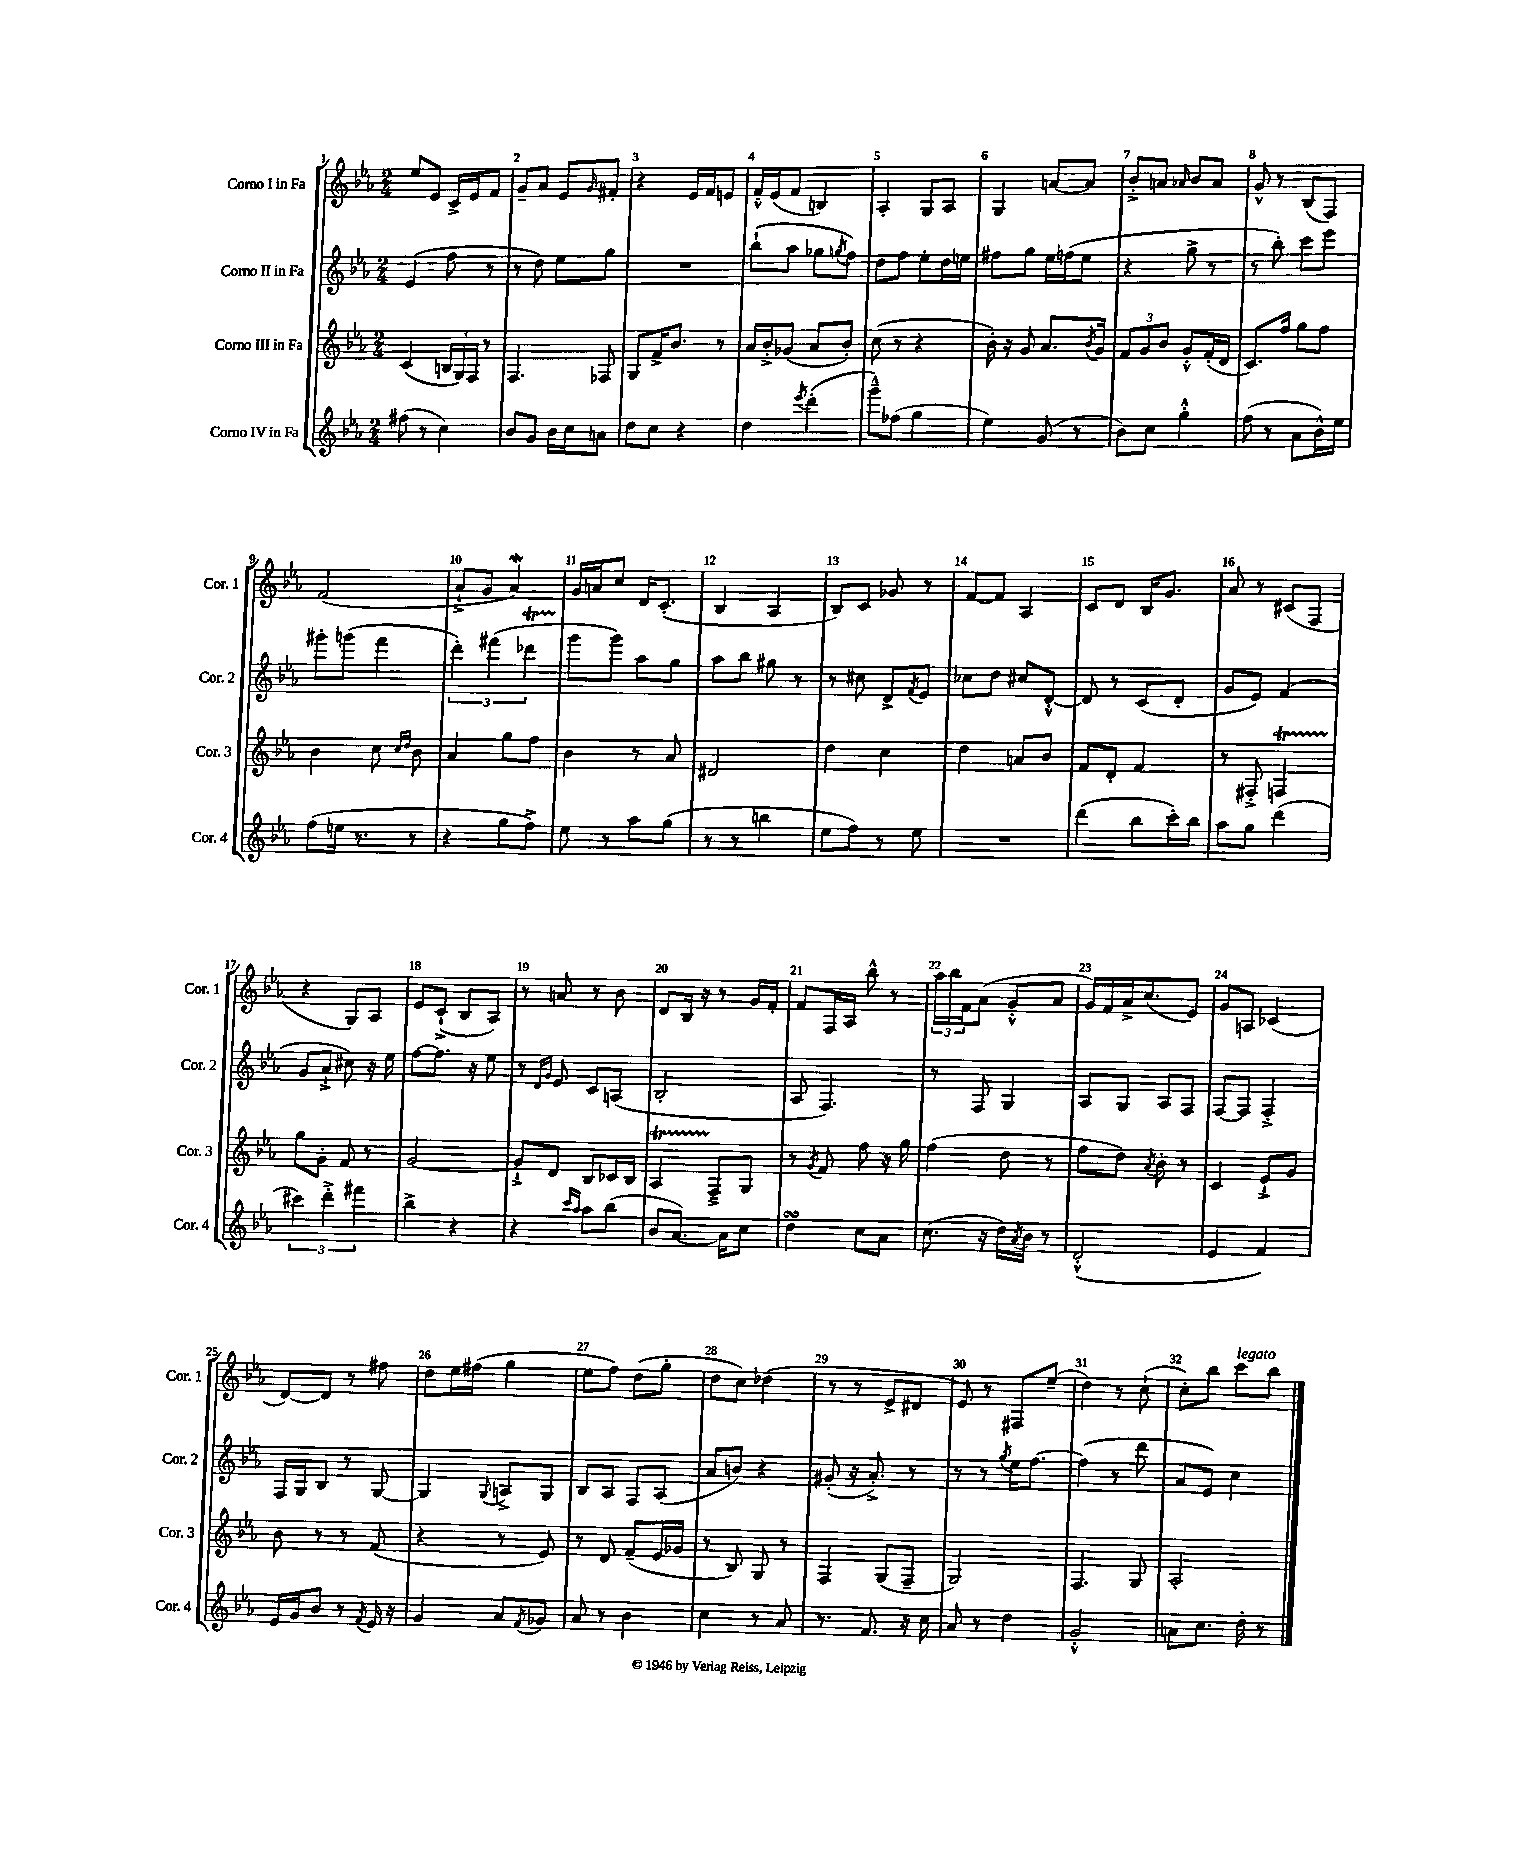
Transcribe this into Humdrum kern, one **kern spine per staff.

**kern	**kern	**kern	**kern
*staff4	*staff3	*staff2	*staff1
*clefG2	*clefG2	*clefG2	*clefG2
*k[b-e-a-]	*k[b-e-a-]	*k[b-e-a-]	*k[b-e-a-]
*M2/4	*M2/4	*M2/4	*M2/4
(8ff#	(4c	(4e-	8ee-
8r	.	.	8e-
4cc)	24B	8ff	16c^
.	24G)	.	.
.	.	.	16e-
.	24F	.	.
.	8r	8r	8f
=	=	=	=
8b-	4.F	8r	8g~
8g	.	8dd)	8a-
16b-	.	8ee-	8e-
16cc	.	.	.
.	.	.	16qqg
8a	8F-	8gg	8f#'
=	=	=	=
8dd	8G	2r	4r
8cc	16f^	.	.
.	8.b-	.	.
4r	.	.	16e-
.	.	.	16f
.	8r	.	8e
=	=	=	=
4dd	16a-	(8bb-`	16f'^^
.	16b-'^	.	(16e-
.	(8g-	8aa-	8f
8qeee-	.	.	.
(4ddd'	8a-	8gg-	4B)
.	.	8qgg	.
.	8b-')	8ff)	.
=	=	=	=
8ggg~^^)	(8cc	8dd	4A-'
(8ff-	8r	8ff	.
4gg	4r	8ee-'	8G
.	.	16dd	8A-
.	.	16ee	.
=	=	=	=
4ee-)	16b-')	8ff#	4G
.	16r	.	.
.	8g	8gg	.
(8g	8.a-	16ee-	[8a
.	.	(16ff	.
8r	.	8ee-	8a]
.	8qb-	.	.
.	16g	.	.
=	=	=	=
8b-)	12f	4r	8b-'^
.	12g	.	.
8cc	.	.	8a
.	12b-	.	.
.	.	.	16qqa-
4gg'^^	8g'^^	8gg^	8b-
.	(16f'	8r	8a-
.	16d	.	.
=	=	=	=
(8ff	8.c)	8r	8g^^
8r	.	8bb-')	8r
.	16ff	.	.
8a-	8gg	8ccc	(8B-
16b-^^)	8ff	8eee-	8F)
16ee-	.	.	.
=	=	=	=
(8ff	4b-	8ggg#'	(2f
16ee	.	(8ggg	.
8.r	.	.	.
.	8cc	4fff	.
.	16qqcc	.	.
.	16qqdd	.	.
8r	8b-	.	.
=	=	=	=
4r	4a-	6ddd')	8a-`^
.	.	.	8g
.	.	(6fff#	.
8gg	8gg	.	4a-)
.	.	6ddd-	.
8ff^)	8ff	.	.
=	=	=	=
8ee-	4b-	8ggg	16g
.	.	.	16a
8r	.	8ggg)	8cc
8aa-	8r	8aa-	16d
.	.	.	(8.c'
(8gg	8a-	8gg	.
=	=	=	=
8r	2d#	8aa-	4B-
8r	.	8bb-	.
4bb	.	8gg#	4A-
.	.	8r	.
=	=	=	=
8ee-	4dd	8r	8B-)
8ff)	.	8cc#	8c
8r	4cc	8d^	8g-
.	.	8qf	.
8ee-	.	8e-	8r
=	=	=	=
2r	4dd	8cc-	[8f
.	.	8dd	8f]
.	8a	8cc#	4A-
.	8b-	[8d'^^	.
=	=	=	=
(4ddd	8f	8d]	8c
.	8d'	8r	8d
8bb-	4f	(8c	16B-
.	.	.	8.g
16ccc')	.	8d'	.
16bb-	.	.	.
=	=	=	=
8aa-	8r	8g	8a-
8gg	8F#'^	8e-)	8r
(4ddd	4F	(4f	(8c#
.	.	.	8F
=	=	=	=
6ccc#)	8gg	8g	4r
.	8g'	8a-`^	.
6ddd'^	.	.	.
.	8f	8cc#)	8G)
6fff#	.	.	.
.	8r	16r	8A-
.	.	16ee-	.
=	=	=	=
4bb-^	[2g	[8ff	8e-
.	.	8.ff]	(8c`^
4r	.	.	8B-
.	.	16r	.
.	.	8ee-	8A-)
=	=	=	=
4r	8g`^]	8r	8r
.	.	16qqd	.
.	.	16qqg	.
.	8d	8e-	8a
16qqccc	.	.	.
16qqaa-	.	.	.
8aa-	8B-	8c	8r
(8bb-	16c-	(8A	8b-
.	16B-	.	.
=	=	=	=
8b-	4A-	2B-'	8d
[8.a-)	.	.	16B-
.	.	.	16r
.	8F~^	.	8r
16a-]	.	.	.
8cc	8G	.	16g
.	.	.	16f'
=	=	=	=
4dd	8r	8A-	8f
.	8qg	.	.
.	8f	4.F)	16F
.	.	.	16A-
8cc	8ff	.	8bb-^^
8a-	16r	.	8r
.	16gg	.	.
=	=	=	=
(8.cc	(4ff	8r	24aa-
.	.	.	24bb-
.	.	.	24f
.	.	8F	(8a-
16r	.	.	.
16dd)	8dd	4G	8g'^^
8qa-	.	.	.
16b-	.	.	.
8r	8r	.	8a-
=	=	=	=
(2d'^^	8ff	8A-	16g)
.	.	.	16f
.	8dd)	8G	16a-^
.	.	.	(8.cc
.	8qa-	.	.
.	8b-'	8A-	.
.	8r	8F	8e-)
=	=	=	=
4e-	4c	[8F	8g
.	.	8F]	8A
4f)	8e-`^	4F'^	(4c-
.	8g	.	.
=	=	=	=
16e-	8b-	16F	[8d)
16g	.	16G	.
8b-	8r	8B-	8d]
8r	8r	8r	8r
8qf	.	.	.
16e-	(8f	[8G	8ff#
16r	.	.	.
=	=	=	=
4g	4r	4G]	8dd
.	.	.	16ee-
.	.	.	(16ff#
.	.	8qqG	.
8a-	8r	8A^	4gg
8qf	.	.	.
8g-	8e-)	8G	.
=	=	=	=
8a-	8r	8B-	8ee-
8r	8d	8A-	8ff)
4b-	(8f~	8F	(8dd
.	16e-	(8A-	8gg'
.	16g-	.	.
=	=	=	=
4cc	8r	8a-	8dd
.	8B-)	8b)	8cc)
8r	8G	4r	(4dd-
8a-	8r	.	.
=	=	=	=
8.r	4F	(8g#'	8r
.	.	16r	8r
8.f	.	8.a-'^)	.
.	(8G	.	8e-^
16r	8F~	8r	8d#
16cc	.	.	.
=	=	=	=
8a-	2G)	8r	8e-)
8r	.	8r	8r
.	.	8qgg	.
4dd	.	16ee-	8F#
.	.	[8.ff	.
.	.	.	(8ee-~
=	=	=	=
2g'^^	4.F	(4ff]	4dd)
.	.	8r	8r
.	8G	8ddd	(8cc`
=	=	=	=
8a	2A-'	8a-	8cc')
8.cc	.	8e-)	8bb-
.	.	4cc	8ccc
16dd'	.	.	.
8r	.	.	8bb-
==	==	==	==
*-	*-	*-	*-
